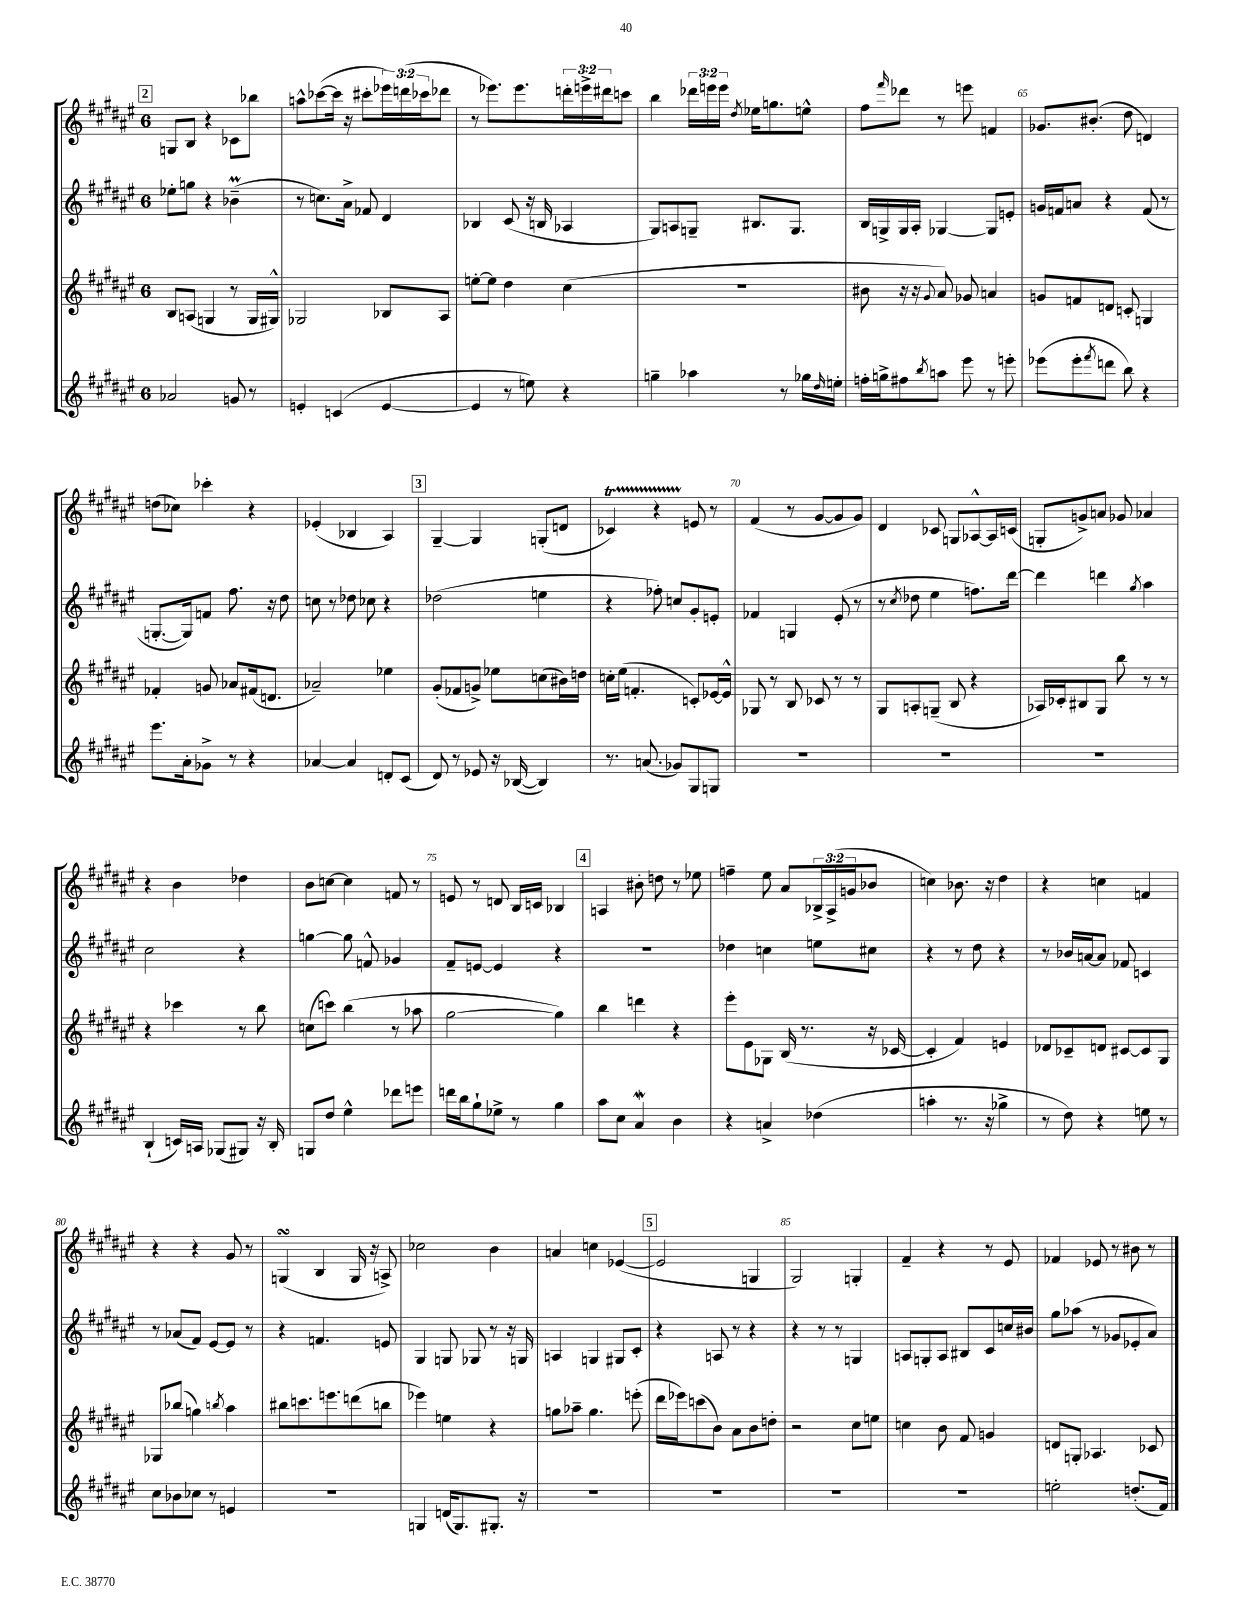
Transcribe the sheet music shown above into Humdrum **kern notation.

**kern	**kern	**kern	**kern
*staff4	*staff3	*staff2	*staff1
*clefG2	*clefG2	*clefG2	*clefG2
*k[f#c#g#d#a#e#]	*k[f#c#g#d#a#e#]	*k[f#c#g#d#a#e#]	*k[f#c#g#d#a#e#]
*M6/8	*M6/8	*M6/8	*M6/8
2a-/	8B/L	8ee-'\L	8G/L
.	(8A/J	8gg\J	8B/J
.	4G/	4r	4r
8g/	8r	(4b-~\	8c-\L
8r	16G/LL	.	8bb-\J
.	16G#^^/JJ)	.	.
=	=	=	=
4e'/	2G-/	8r	8aa^^\L
.	.	8.cc\L)	([8ccc-\
(4c/	.	.	16ccc-\]Jk
.	.	16a#^\Jk	16r
.	.	8f-/	8ccc#'\L
[4e/	8B-/L	4d#/	24eee-\L)
.	.	.	(24ddd\
.	.	.	24ccc-\J
.	8A#/J	.	8ddd-\J
=	=	=	=
4e/]	[8ee'\L	4B-/	8r
.	8ee\]J	.	8.eee-\L)
8r	4dd#\	(8c#/	.
.	.	.	8.eee-\
8ee\)	.	16r	.
.	.	16B/	.
4r	(4cc#\	4A-/	24ddd'\L
.	.	.	24eee^\
.	.	.	24ddd#\J
.	.	.	8ccc\J
=	=	=	=
4gg~\	2.r	8G#/L)	4bb\
.	.	8A/	.
4aa-\	.	8G~/J	24ddd-\LL
.	.	.	24eee\
.	.	.	24eee\JJ
.	.	.	8qdd#/
.	.	8.B#/L	16ee-\LK
.	.	.	8.gg\
8r	.	.	.
.	.	8.G/J	.
16gg-\LL	.	.	8ee^^\J
16qqdd#/	.	.	.
16ee'\JJ	.	.	.
=	=	=	=
16ff'\LL	8b#\	16B/LL	8ff#\L
16gg^\J	.	16G^/	.
.	.	.	16qqfff#/
8ff#\	16r	16G/	8ddd-\J
.	16r	16A#'/JJ	.
8qbb/	8qqg#/	.	.
8aa\J	8a#/)	[4G-/	8r
8eee#\	8g-/	.	8eee\
8r	4a/	8G-/]L	4f/
8eee'\	.	8e'/J	.
=	=	=	=
(8eee-\L	8g/L	16g/LL	8.g-/L
.	.	16f/J	.
8eee-'\	8f/	8a/J	.
.	.	.	(8.b#'/J
8qfff#/	.	.	.
8ddd\J	8d/J	4r	.
8bb\)	8c'/	.	8dd#\
4r	4G/	(8f/	4d/)
.	.	8r	.
=	=	=	=
8.eee#\L	4f-'/	[8.G'/L	(8dd\L
.	.	.	8cc-\J)
16a#'\k	.	16G/]k)	.
8g-^\J	8g/	8f/J	4ccc-'\
8r	8a-/L	8.ff#\	.
4r	(16f#/k	.	4r
.	8.d/J	16r	.
.	.	8dd#\	.
=	=	=	=
[4a-/	2a-~/)	8cc\	(4e-'/
.	.	8r	.
4a-/]	.	8dd-\	4B-/
.	.	8cc-\	.
8d'/L	4ee-\	4r	4A#/)
(8c#/J	.	.	.
=	=	=	=
8d#/)	(8g#'/L	(2dd-\	[4G#~/
8r	8f-/	.	.
8e-/	8g^/J)	.	4G#/]
16r	8ee-\L	.	.
([16B-/	.	.	.
4B-/])	(8cc\	4ee\	(8G'/L
.	16b#\L)	.	8d/J
.	16dd\JJ	.	.
=	=	=	=
8.r	16cc'\LL	4r	4c-/)
.	(16ee#\JJ	.	.
.	4.f'/	.	.
(8.a/	.	.	.
.	.	8ff-'\)	4r
8g-/L)	.	8cc/L	.
8G#/	8c'/L)	8g#'/	8e/
8G/J	[16e-/L	8e'/J	8r
.	16e-^^/]JJ	.	.
=	=	=	=
2.r	8G-/	4f-/	(4f#/
.	8r	.	.
.	8B/	4G/	8r
.	8c-/	.	[8g#/L
.	8r	(8e#'/	8g#/]
.	8r	8r	8g#/J)
=	=	=	=
2.r	8G#/L	8r	4d#/
.	.	8qcc#/	.
.	8A'/	8dd-\	.
.	(8G~/J	4ee#\	8c-/
.	8B/	.	8G/L
.	4r	8.ff\L)	[8A-^^/
.	.	.	16A-/]L
.	.	[16ddd#\Jk	(16c/JJ
=	=	=	=
2.r	16A-/LL)	4ddd#\]	8G'/L
.	16c-'/J	.	.
.	8B#/	.	8g^/)
.	8G#/J	4ddd\	8a/J
.	8bb\	.	8g-/
.	.	8qgg#/	.
.	8r	4aa#\	4a-/
.	8r	.	.
=	=	=	=
(4B`/	4r	2cc#\	4r
16c/LL)	4ccc-\	.	4b\
16A/JJ	.	.	.
(8G-/L	.	.	.
8G#/J)	8r	4r	4dd-\
16r	8bb\	.	.
16B'/	.	.	.
=	=	=	=
8G/L	(8cc\L	[4gg\	8b\L
8dd#/J	8ccc\J)	.	[8cc\J
4ee#^^\	(4bb\	8gg\]	4cc\]
.	.	8f^^/	.
8ddd-\L	8r	4g-/	8f/
8eee\J	8aa-\	.	8r
=	=	=	=
16ddd\LL	[2gg#\	8f#~/L	8e/
16bb\J	.	.	.
8gg#`\	.	[8e/J	8r
8ee-^\J	.	4e/]	8d/
8r	.	.	16B/LL
.	.	.	16c/JJ
4gg#\	4gg#\])	4r	4B-/
=	=	=	=
8aa#\L	4bb\	2.r	4A/
8cc#\J	.	.	.
4a#/	4ddd\	.	8b#'\
.	.	.	8dd\
4b\	4r	.	8r
.	.	.	8ee-\
=	=	=	=
4r	8eee#'\L	4dd-\	4ff~\
.	8e#\	.	.
4a^/	8G-\J	4cc\	8ee#\
.	(16B/	.	8a#/L
.	8.r	.	.
(4dd-\	.	8ee\L	24B-^/L
.	.	.	(24A#^/
.	.	.	24g/J
.	16r	8cc#\J	8b-/J
.	[16c-/	.	.
=	=	=	=
4aa'\	4c-'/]	4r	4cc\)
8.r	4f#/)	8r	8.b-\
.	.	8dd#\	.
16r	.	.	16r
4gg-^\	4e/	4r	4dd#\
=	=	=	=
8r	8d-/L	8r	4r
8dd#\)	8c-~/	16b-/LL	.
.	.	[16a/J	.
4r	8d/J	8a/]J	4cc\
.	[8c#/L	8f-/	.
8ee\	8c#/]	4c/	4f/
8r	8G#/J	.	.
=	=	=	=
8cc#\L	8G-/L	8r	4r
8b-\	(8bb-/J	(8a-/L	.
8cc-\J	4gg\)	8f#/J)	4r
8r	.	[8e#/L	.
.	8qbb/	.	.
4e/	4aa#\	8e#/]J	8g#/
.	.	8r	8r
=	=	=	=
2.r	8bb#\L	4r	(4G/
.	8.ccc\	.	.
.	.	4.f/	4B/
.	8.eee\	.	.
.	(8ddd\	.	16G/
.	.	.	16r
.	8bb\J	8e/	8A^/)
=	=	=	=
4G/	4eee-\)	4G#/	2cc-\
(16d/LK	4ee\	8G/	.
8.G/)	.	.	.
.	.	8G-/	.
8.G#'/J	4r	8r	4b\
.	.	16r	.
16r	.	16G/	.
=	=	=	=
2.r	8gg\L	4A/	4a/
.	8aa-~\J	.	.
.	4.gg\	4G/	4cc\
.	.	8G#/L	([4e-/
.	(8eee'\	8c#'/J	.
=	=	=	=
2.r	16ddd#\LL	4r	2e-/]
.	16eee-\J)	.	.
.	(8ccc\	.	.
.	8b\J)	8A/	.
.	8a#\L	8r	.
.	8b\	4r	4G/
.	8dd'\J	.	.
=	=	=	=
2.r	2r	4r	2G#/)
.	.	8r	.
.	.	8r	.
.	8cc#\L	4G/	4G'/
.	8ee\J	.	.
=	=	=	=
2.r	4cc\	8A/L	4f#~/
.	.	8G'/	.
.	8b\	8A/J	4r
.	8f#/	8B#/L	.
.	4g/	8c#/	8r
.	.	16cc/L	8e#/
.	.	16b#/JJ	.
=	=	=	=
2ee'\	8d/L	8gg#\L	4f-/
.	8G'/J	(8aa-\J	.
.	4.A-/	8r	8e-/
.	.	8g-/L	8r
(8.dd'/L	.	8e-'/	8b#\
.	8c-/	8a#/J)	8r
16f#/Jk)	.	.	.
==	==	==	==
*-	*-	*-	*-
